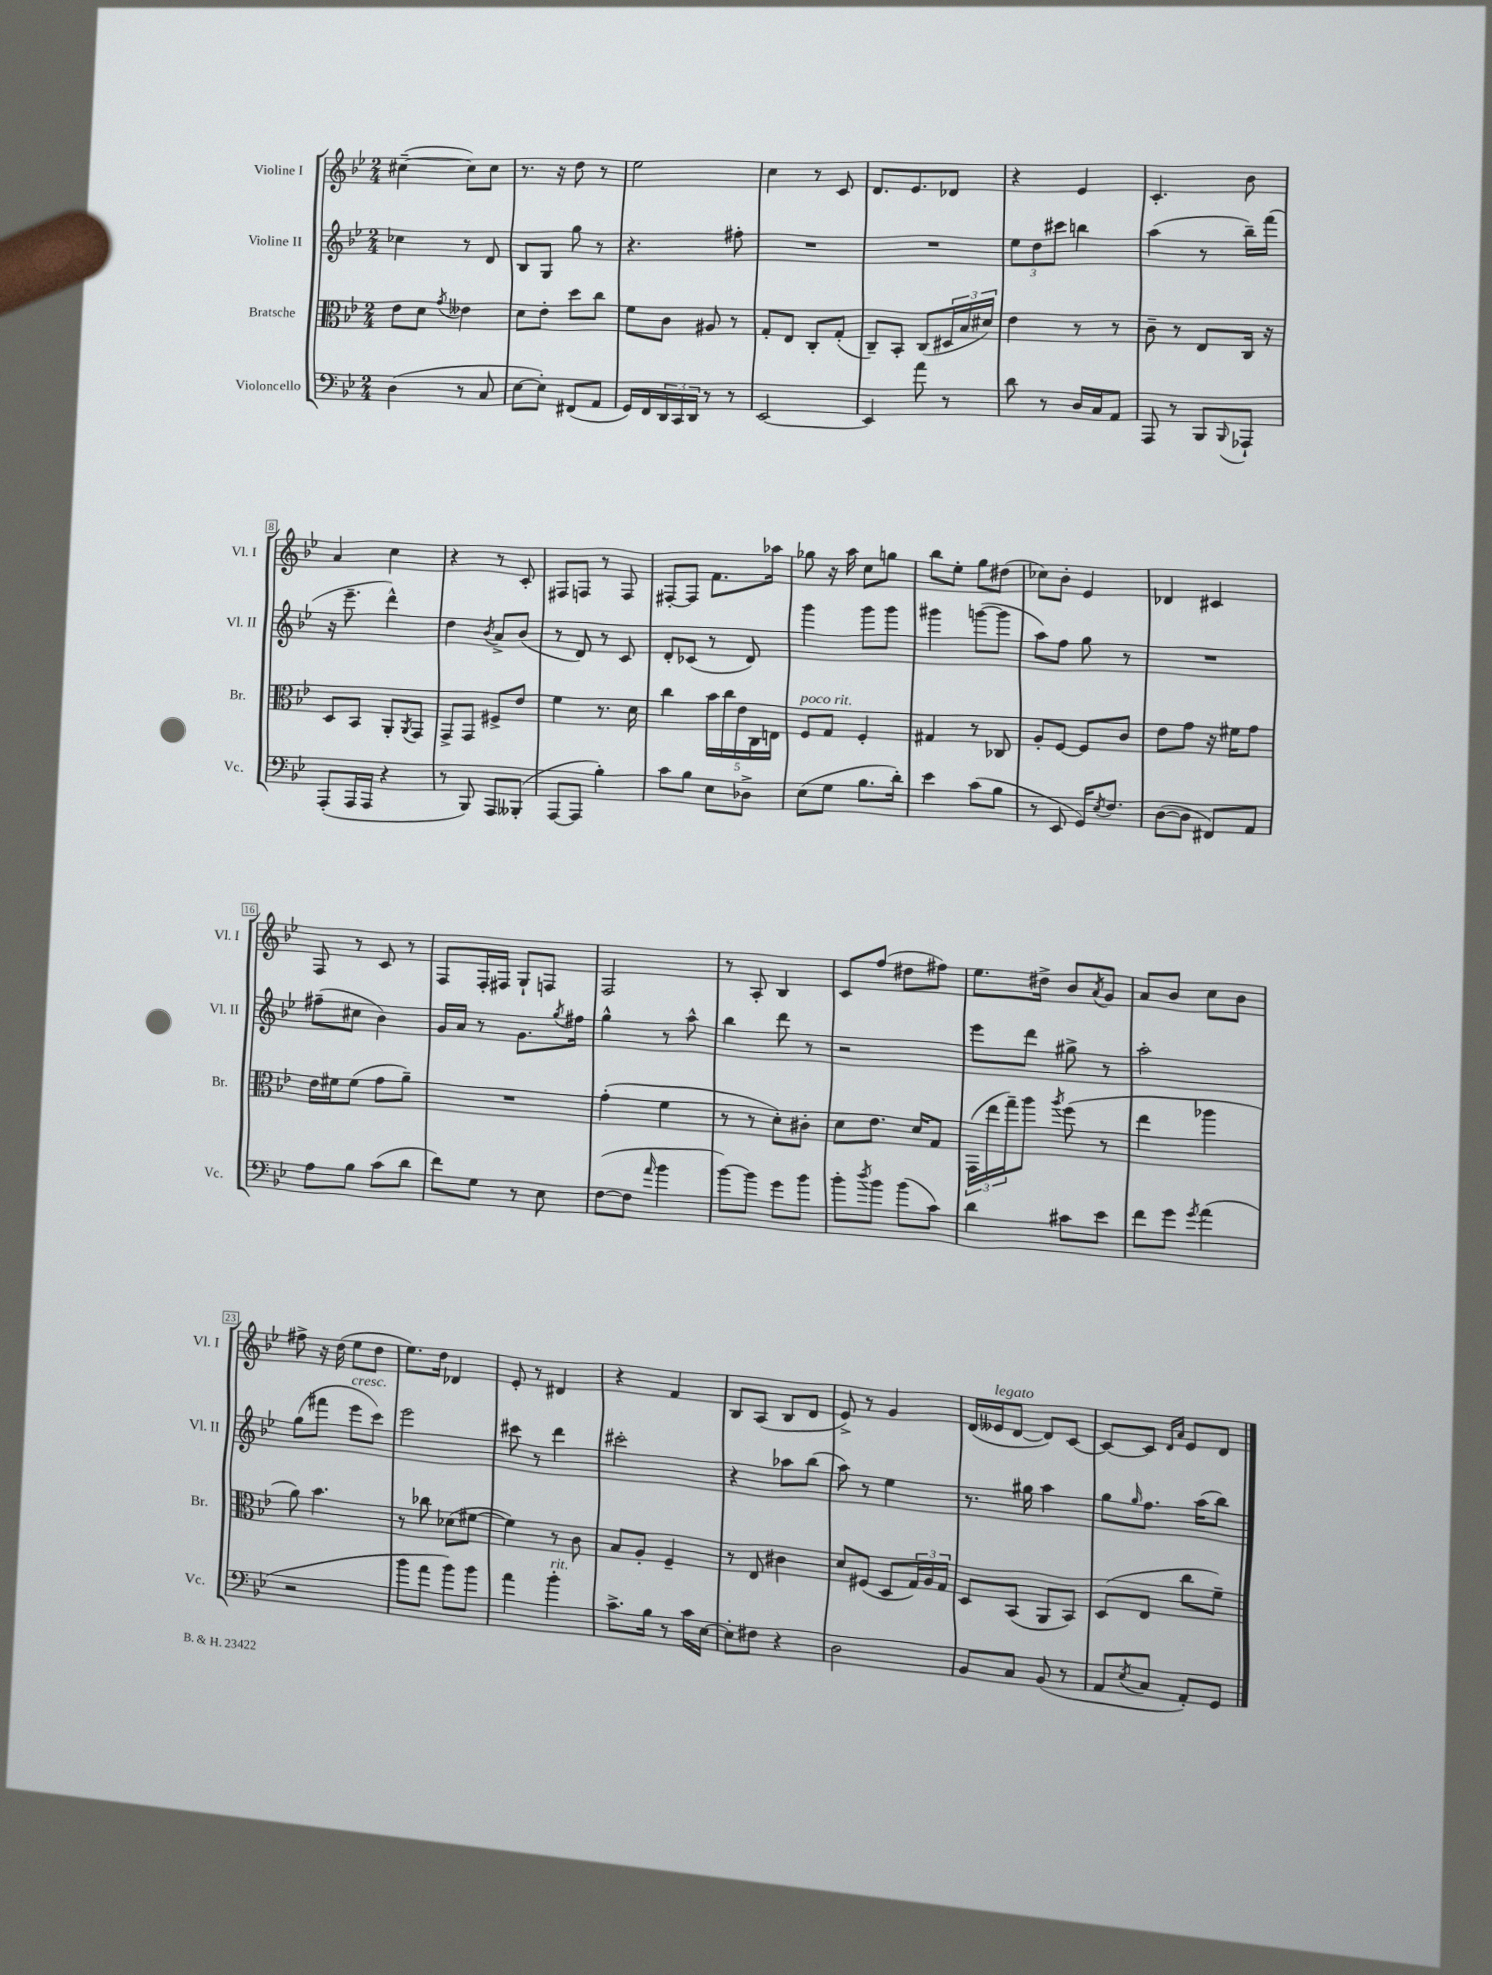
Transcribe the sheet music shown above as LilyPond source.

<<
\new StaffGroup <<
\new Staff = "s0" \with { instrumentName = "Violine I" shortInstrumentName = "Vl. I" } {
    \clef treble \key bes \major \numericTimeSignature \time 2/4
    cis''4~--( cis''8) cis''8 |
    r8. r16 d''8 r8 |
    ees''2 |
    c''4 r8 c'8 |
    d'8. ees'8. des'8 |
    r4 ees'4 |
    c'4.-. bes'8 |
    a'4 c''4 |
    r4 r8 c'8-. |
    fis8 f8 r8 f8 |
    fis8~-. fis8 f'8. aes''16 |
    ges''8 r16 a''16 c''8 g''8 |
    bes''8 ees''8-. g''8 dis''8( |
    ces''8) bes'8-. ees'4 |
    des'4 cis'4 |
    f8 r8 c'8 r8 |
    f8 f16-. fis16 g8-! f8 |
    f2 |
    r8 a8-. bes4 |
    c'8 f''8( dis''8 fis''8) |
    ees''8. dis''16-> bes'8 \acciaccatura { a'8 } g'8 |
    a'8 bes'8 c''8 bes'8 |
    fis''8-> r16 d''16( ees''8 d''8 |
    ees''8.) d''16 des'4 |
    ees'8-. r8 dis'4 |
    r4 f'4 |
    bes8 a8( bes8 d'8 |
    ees'8->) r8 g'4 |
    d'16( eeses'16^\markup { \italic "legato" } d'8~ d'8) c'8~ |
    c'8~ c'8 \grace { d'16 a'16 } ees'8 d'8 \bar "|." |
}
\new Staff = "s1" \with { instrumentName = "Violine II" shortInstrumentName = "Vl. II" } {
    \clef treble \key bes \major \numericTimeSignature \time 2/4
    ces''4 r8 d'8 |
    bes8 g8 g''8 r8 |
    r4. fis''8-. |
    R2 |
    R2 |
    \tuplet 3/2 { ees''8 d''8 cis'''8 } b''4 |
    a''4( r8 bes''16--) f'''16( |
    r16 ees'''8.-- d'''4-^) |
    d''4 \acciaccatura { bes'8 } a'8-> bes'8( |
    r8 d'8) r8 c'8 |
    d'8-. ces'8( r8 d'8) |
    g'''4 g'''8 g'''8 |
    gis'''4 g'''8~( g'''8 |
    a''8) f''8 g''8 r8 |
    R2 |
    fis''8--( cis''8 bes'4) |
    g'16 a'16 r8 g'8. \acciaccatura { g''8 } fis''16 |
    g''4-^ r8 a''8-^ |
    bes''4 d'''8 r8 |
    r2 |
    ees'''8 d'''8 gis''8-> r8 |
    a''2-. |
    g''8( fis'''8 ees'''8^\markup { \italic "cresc." } c'''8) |
    ees'''2 |
    cis'''8 r8 d'''4 |
    cis'''2-. |
    r4 aes''8 bes''8( |
    a''8) r8 ees''4 |
    r8. gis''16 a''4 |
    g''8 \grace { g''16 } f''8. a''16( bes''8) \bar "|." |
}
\new Staff = "s2" \with { instrumentName = "Bratsche" shortInstrumentName = "Br." } {
    \clef alto \key bes \major \numericTimeSignature \time 2/4
    ees'8 d'8 \acciaccatura { g'8 } eeses'4 |
    d'8 ees'8-. d''8 c''8 |
    f'8 c'8 ais8 r8 |
    g8-. ees8 c8-. g8-.( |
    c8--) bes,8-. c8( \tuplet 3/2 { dis16 bes16 dis'16) } |
    ees'4 r8 r8 |
    c'8-- r8 ees8 c16 r16 |
    d8 bes,8 a,8-. \acciaccatura { a,8 } g,8 |
    g,8-> g,8 fis8-> ees'8 |
    f'4 r8. d'16 |
    c''4 \tuplet 5/4 { bes'16 c''16 ees'16 c16 e16 } |
    f8^\markup { \italic "poco rit." } g8 f4-. |
    gis4 r8 ces8 |
    a8-. f8~ f8 c'8 |
    ees'8 g'8 r16 fis'16 g'8 |
    ees'16 fis'16 fis'8( g'8 a'8--) |
    R2 |
    g'4-.( f'4 |
    r8 r8 d'8-.) cis'8-. |
    d'8 ees'8. d'16 g8 |
    \tuplet 3/2 { g,16( ees''16 g''16--) } a''8 \acciaccatura { a''8 } f''8( r8 |
    ees''4 aes''4 |
    a'8) bes'4. |
    r8 ces''8 des'8( fis'8~ |
    fis'4) r8 c'8 |
    bes8 a8-. f4-- |
    r8 ees8 cis'4 |
    d'8 fis8( d8 \tuplet 3/2 { g16) a16 g16 } |
    d8 bes,8( a,8 bes,8) |
    d8( ees8 c''8 f'8--) \bar "|." |
}
\new Staff = "s3" \with { instrumentName = "Violoncello" shortInstrumentName = "Vc." } {
    \clef bass \key bes \major \numericTimeSignature \time 2/4
    d4( r8 c8 |
    ees8~ ees8-.) fis,8( a,8 |
    g,16) f,16 \tuplet 3/2 { d,16 c,16 d,16 } r8 r8 |
    ees,2~ |
    ees,4 a'8 r8 |
    d'8 r8 d16 c16 a,8 |
    a,,8 r8 bes,,8 \appoggiatura { bes,,8 } aes,,8-! |
    a,,8-.( a,,16 a,,16 r4 |
    r8 bes,,8) a,,8 beses,,8-.( |
    a,,8~ a,,8 bes4-.) |
    c'8 bes8 ees8 des8-> |
    ees8( g8 bes8. d'16-.) |
    ees'4 c'8( bes8 |
    r8 ees,8 g,16) \acciaccatura { ees8 } f8. |
    d8~( d8 fis,8) a,8 |
    a8 bes8 c'8( d'8 |
    f'8) g8 r8 ees8 |
    f8~( f8 \grace { a'16 } bes'4 |
    bes'8~) bes'8 g'8 bes'8 |
    bes'8-. \acciaccatura { d''8 } bes'8 bes'8( c'8) |
    d'4 cis'8 ees'8 |
    f'8 g'8 \acciaccatura { g'8 } a'4( |
    r2 |
    bes'8 a'8 bes'8) bes'8 |
    a'4 bes'4-.^\markup { \italic "rit." } |
    c'8.-> bes16 r8 c'16 ees16~ |
    ees8-. fis8 r4 |
    d2 |
    bes,8 c8 bes,8( r8 |
    a,8 \acciaccatura { ees8 } c8 a,8-.) g,8 \bar "|." |
}
>>
>>
\layout { \context { \Score \override BarNumber.stencil = #(make-stencil-boxer 0.1 0.3 ly:text-interface::print) } }
